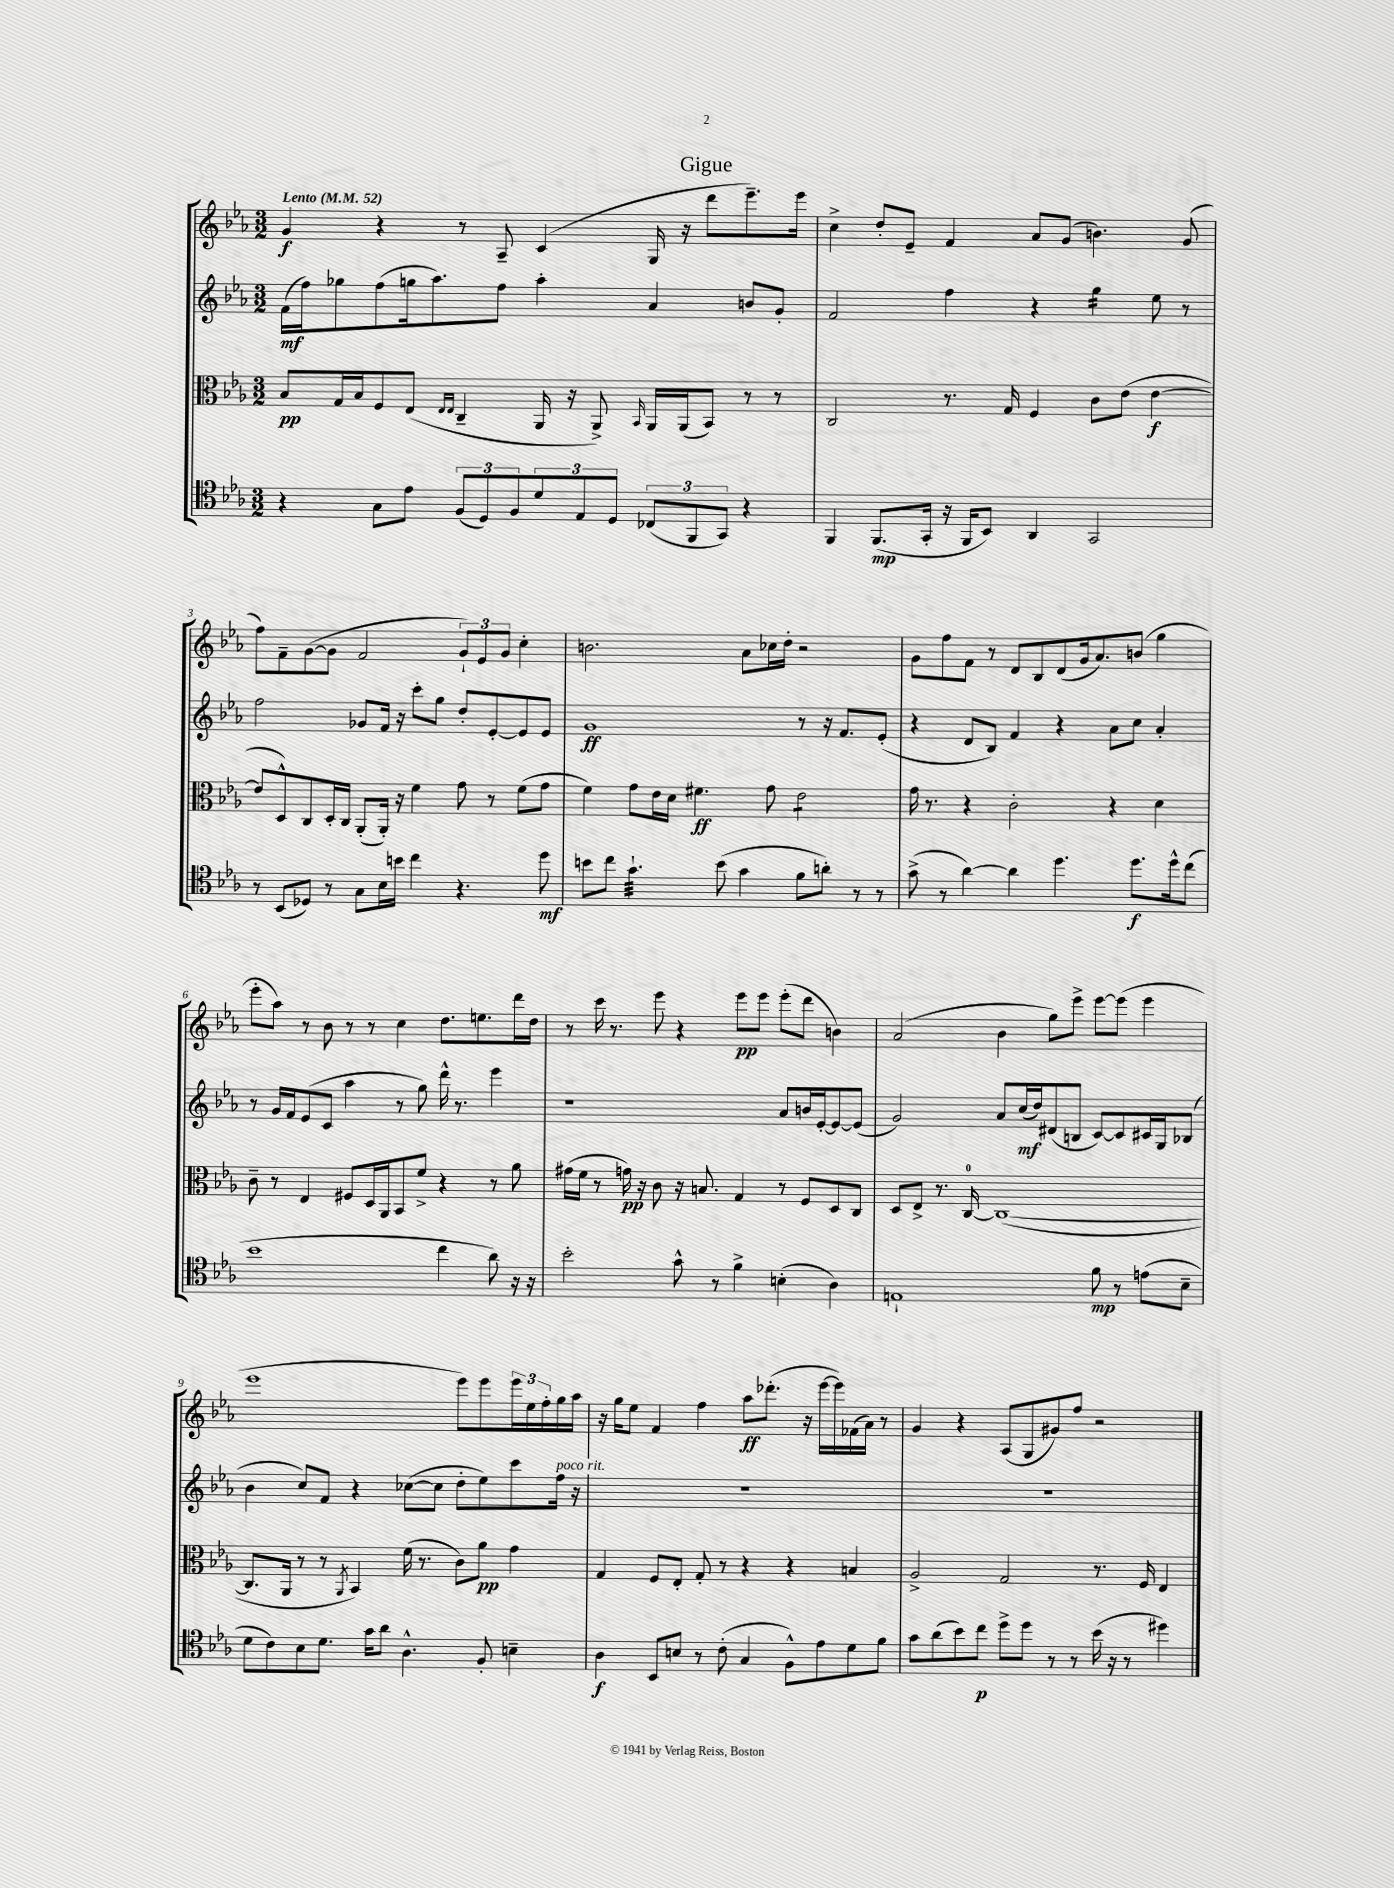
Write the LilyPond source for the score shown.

\header { title = "Gigue" }
<<
\new StaffGroup <<
\new Staff = "s0" {
    \clef treble \key ees \major \numericTimeSignature \time 3/2 \tempo "Lento" 4 = 52
    g'4\f r4 r8 aes8-- c'4( g16 r16 d'''8 ees'''8.--) ees'''16 |
    c''4-> d''8-. ees'8-- f'4 aes'8 g'8( b'4.) g'8( |
    f''8) f'8-- g'8~( g'8 f'2 \tuplet 3/2 { g'8-!) ees'8 g'8 } c''4-. |
    b'2. aes'8 ces''16 d''16-. r2 |
    g'8 f''8 f'8 r8 d'8 bes8 d'8( g'16 aes'8.) b'8( g''4 |
    ees'''8-. aes''8) r8 bes'8 r8 r8 c''4 d''8. e''8. d'''16 d''16 |
    r8 c'''16 r8. ees'''8 r4 ees'''8\pp ees'''8 ees'''8-.( d'''8 b'4) |
    aes'2( bes'4 g''8) ees'''8-> ees'''8~ ees'''8( ees'''4 |
    ees'''1 ees'''8) ees'''8 \tuplet 3/2 { ees'''16 ees''16 f''16-. } g''16 aes''16 |
    r16 g''16 ees''8 f'4 f''4 aes''8\ff des'''8.-.( r16 ees'''16~ ees'''16) fes'16( aes'16) r8 |
    g'4 r4 aes8( g8 gis'8) f''8 r2 \bar "|." |
}
\new Staff = "s1" {
    \clef treble \key ees \major \numericTimeSignature \time 3/2
    f'16\mf( f''16) ges''8 f''8( g''16 aes''8.) f''8 aes''4-. aes'4 b'8 g'8-. |
    f'2 f''4 r4 g''4:16 ees''8 r8 |
    f''2 ges'8 f'16 r16 c'''8-. g''8 d''8-. ees'8~-. ees'8 ees'8 |
    g'1\ff r8 r16 f'8. ees'8-.( |
    r4 d'8 bes8) f'4 r4 aes'8 c''8 aes'4-. |
    r8 g'16 f'16 ees'8( c'8 aes''4 r8 g''8) d'''16-^ r8. ees'''4 |
    r1 aes'8 b'16 ees'16~-. ees'8~ ees'8( |
    g'2) aes'8 c''16\mf( d''16) dis'8( b8 c'8~) c'8 cis'16 g16 bes8( |
    bes'4 c''8) f'8 r4 ces''8~( ces''8 d''8-. ees''8) c'''8 f''16^\markup { \italic "poco rit." } r16 |
    R1. |
    R1. \bar "|." |
}
\new Staff = "s2" {
    \clef alto \key ees \major \numericTimeSignature \time 3/2
    bes8\pp g16 bes16 f8 ees8( \grace { ees16 ees16 } c4-- aes,16 r16 aes,8->) \grace { bes,16 } aes,16 aes,16( bes,8) r8 r8 |
    c2 r8. g16 f4 c'8 ees'8( ees'4~\f |
    ees'8 d8-^) c8 d16-. c16 aes,8-.( aes,16-.) r16 f'4 g'8 r8 f'8( g'8 |
    f'4) g'8 ees'16 d'16 fis'4.\ff g'8 ees'2:8 |
    g'16 r8. r4 c'2-. r4 d'4 |
    c'8-- r8 ees4 fis8 d16 aes,16 bes,8 f'8-> r4 r8 aes'8 |
    gis'16( f'16 r8 g'16\pp) r16 c'8 r16 b8. g4 r8 f8 d8 c8 |
    d8 ees8-> r8. c16-0~ c1~( |
    c8. aes,16 r8 r8 \acciaccatura { aes,8 } bes,4) f'16( r8. c'8) aes'8\pp g'4 |
    g4 f8 ees8-. g8-. r8 r4 r4 b4 |
    aes2-> g2 r8. f16 ees4 \bar "|." |
}
\new Staff = "s3" {
    \clef tenor \key ees \major \numericTimeSignature \time 3/2
    r4 g8 ees'8 \tuplet 3/2 { f8( d8) f8 } \tuplet 3/2 { d'8 ees8 d8 } \tuplet 3/2 { ces8( f,8 g,8) } r4 |
    f,4 f,8.\mp( g,16-. r16 f,16 bes,8) aes,4 g,2 |
    r8 bes,8( des8) r8 g8 bes16 b'16 c''4 r4. d''8\mf |
    b'8 c''8 g'4.:32-! b'8( g'4 f'8 a'8-.) r8 r8 |
    g'8->( r8 aes'4~) aes'4 d''4. d''8.\f d''16-^ c''8( |
    bes'1 c''4 aes'8) r16 r16 |
    bes'2-. g'8-^ r8 f'4-> b4-.( aes4) |
    e1-! f'8\mp r8 e'8( bes8-- |
    d'8 c'8) bes8 d'8. g'16 aes'8 aes4.-^ f8-. b4-- |
    aes4\f bes,8 b8 r8 c'8-.( g4 f8-^) ees'8 d'8 f'8 |
    g'8 aes'8( bes'8) c''8\p d''8-> d''8 r8 r8 bes'16( r16 r8 dis''4) \bar "|." |
}
>>
>>
